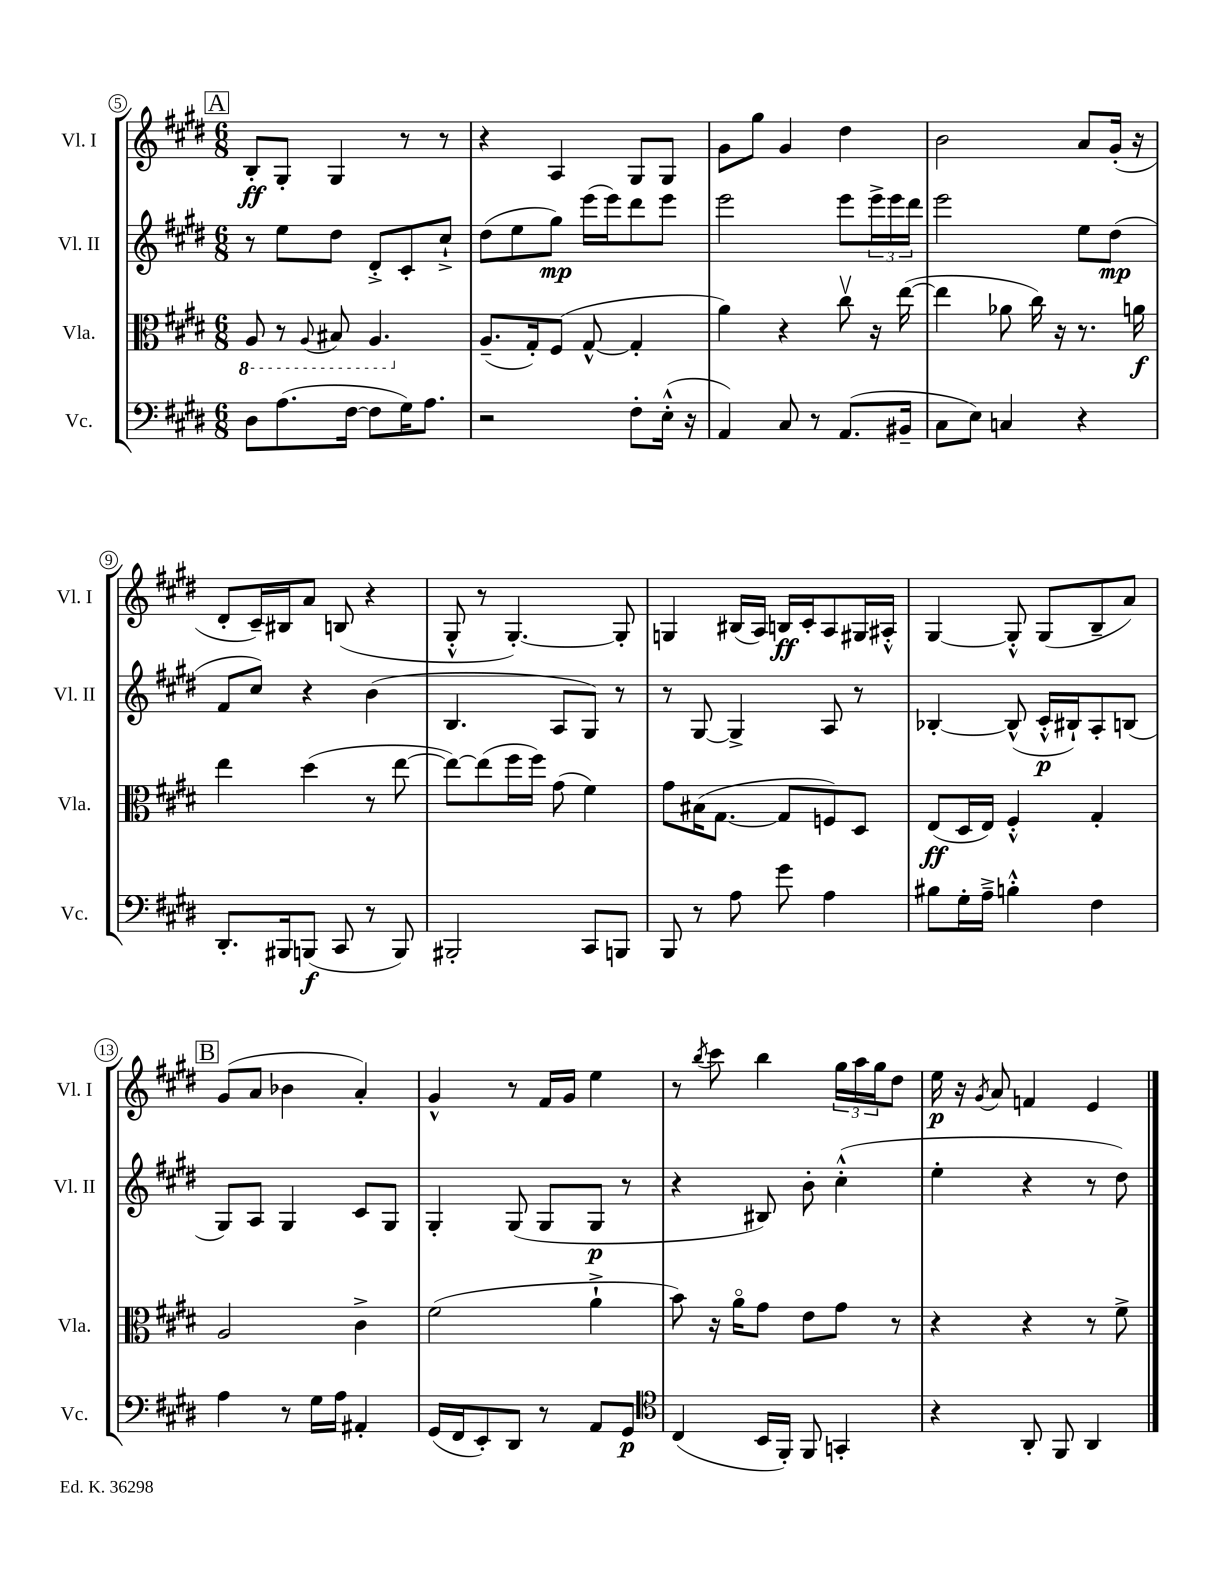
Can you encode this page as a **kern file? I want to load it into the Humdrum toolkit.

**kern	**kern	**kern	**kern
*staff4	*staff3	*staff2	*staff1
*clefF4	*clefC3	*clefG2	*clefG2
*k[f#c#g#d#]	*k[f#c#g#d#]	*k[f#c#g#d#]	*k[f#c#g#d#]
*M6/8	*M6/8	*M6/8	*M6/8
8D#	8AA	8r	8B'
(8.A	8r	8ee	8G#'
.	8qqAA	.	.
.	8BB#	8dd#	4G#
[16F#	.	.	.
8F#]	4.AA	8d#'^	.
16G#)	.	8c#'	8r
8.A	.	.	.
.	.	8cc#`^	8r
=	=	=	=
2r	(8.A~	(8dd#	4r
.	.	8ee	.
.	16G#')	.	.
.	(8F#	8gg#)	4A
.	[8G#^^	(16eee	.
.	.	16eee)	.
8F#'	4G#']	8ddd#	8G#
(16E'^^	.	8eee	8G#
16r	.	.	.
=	=	=	=
4AA)	4a)	2eee	8g#
.	.	.	8gg#
8C#	4r	.	4g#
8r	.	.	.
(8.AA	8cc#v	8eee	4dd#
.	16r	24eee^	.
.	.	24eee	.
16BB#~	([16ee	.	.
.	.	24ddd#	.
=	=	=	=
8C#	4ee]	2eee	2b
8E)	.	.	.
4C	8a-	.	.
.	16cc#)	.	.
.	16r	.	.
4r	8.r	8ee	8a
.	.	(8dd#	(16g#'
.	16a	.	16r
=	=	=	=
8.DD#'	4ee	8f#	8d#'
.	.	8cc#)	16c#~)
16BBB#	.	.	16B#
(8BBB	(4dd#	4r	8a
8CC#	.	.	(8B
8r	8r	(4b	4r
8BBB)	[8ee	.	.
=	=	=	=
2BBB#'	8ee_)	4.B	8G#'^^
.	(8ee]	.	8r
.	16ff#	.	[4.G#')
.	16ff#)	.	.
.	(8g#	8A	.
8CC#	4f#)	8G#)	.
8BBB	.	8r	8G#']
=	=	=	=
8BBB	8g#	8r	4G
8r	(16B#	[8G#	.
.	[8.G#	.	.
8A	.	4G#^]	(16B#
.	.	.	16A)
8g#	8G#]	.	16B
.	.	.	16c#'
4A	8F)	8A	8A
.	8D#	8r	16G#
.	.	.	16A#'^^
=	=	=	=
8B#	(8E	[4B-'	[4G#
16G#'	16D#	.	.
16A~^	16E)	.	.
4B'^^	4F#'^^	(8B-^^]	8G#'^^]
.	.	16c#'^^	(8G#
.	.	16B#`)	.
4F#	4G#'	8A'	8B~
.	.	(8B	8a)
=	=	=	=
4A	2A	8G#)	(8g#
.	.	8A	8a
8r	.	4G#	4b-
16G#	.	.	.
16A	.	.	.
4AA#'	4c#^	8c#	4a')
.	.	8G#	.
=	=	=	=
(16GG#	(2f#	4G#'	4g#^^
16FF#	.	.	.
8EE')	.	.	.
8DD#	.	(8G#	8r
8r	.	8G#	16f#
.	.	.	16g#
8AA	4a`^	8G#	4ee
8GG#	.	8r	.
=	=	=	=
*clefC4	*	*	*
(4C#	8b)	4r	8r
.	.	.	8qbb
.	16r	.	8ccc#
.	16ao	.	.
16BB	8g#	8B#)	4bb
16FF#')	.	.	.
8FF#	8e	8b'	.
4GG'	8g#	(4cc#'^^	24gg#
.	.	.	24aa
.	.	.	24gg#
.	8r	.	8dd#
=	=	=	=
4r	4r	4ee'	16ee
.	.	.	16r
.	.	.	8qg#
.	.	.	8a
8AA'	4r	4r	4f
8FF#	.	.	.
4AA	8r	8r	4e
.	8f#^	8dd#)	.
==	==	==	==
*-	*-	*-	*-
